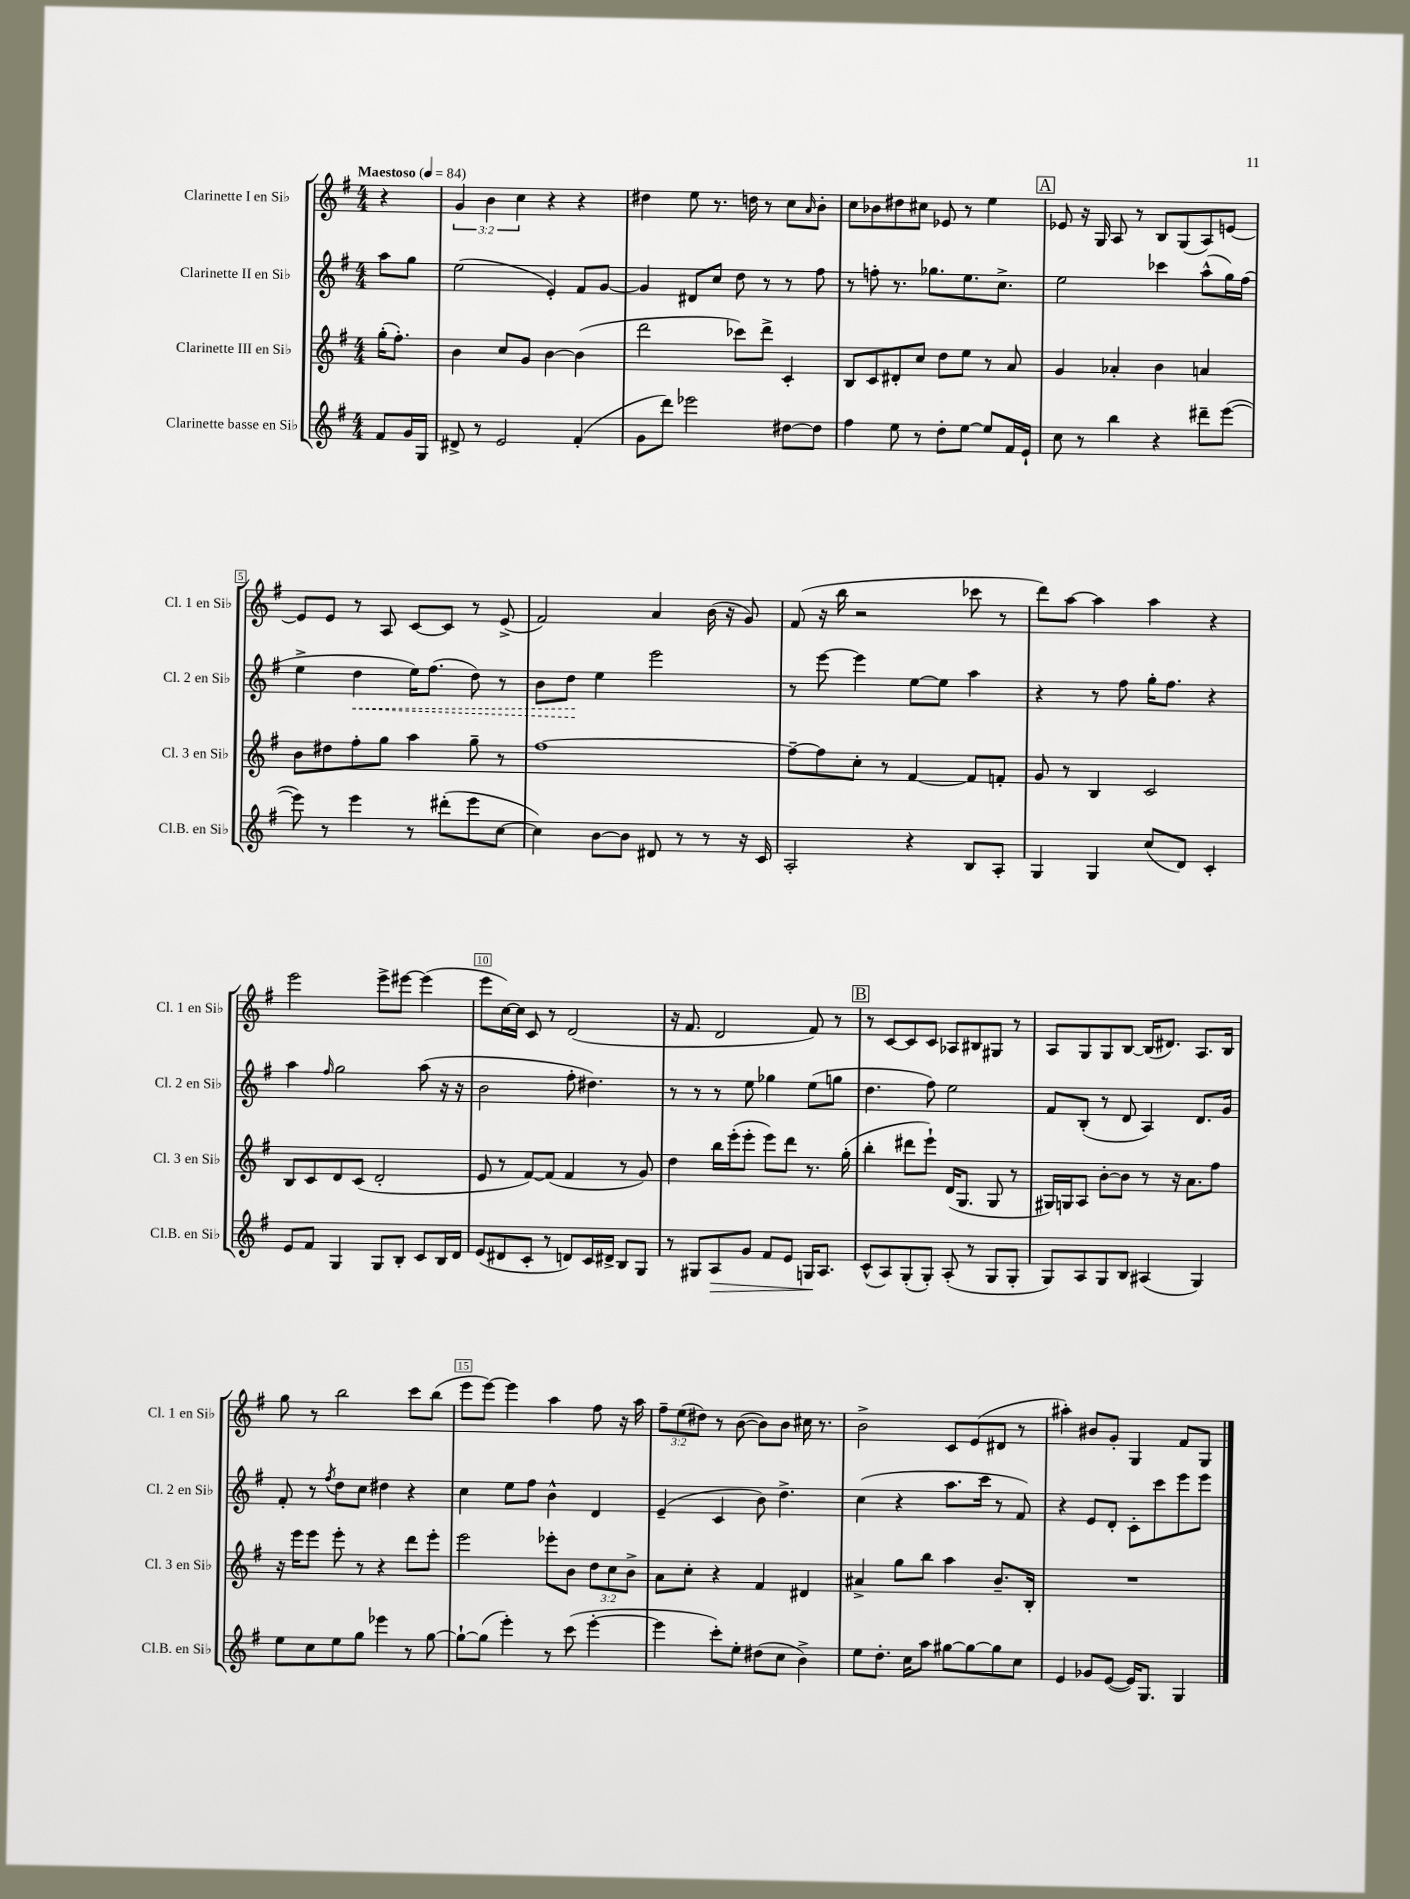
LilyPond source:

<<
\new StaffGroup <<
\new Staff = "s0" \with { instrumentName = "Clarinette I en Sib" shortInstrumentName = "Cl. 1 en Sib" } {
    \clef treble \key g \major \numericTimeSignature \time 4/4 \override Staff.TupletNumber.text = #tuplet-number::calc-fraction-text \partial 4 \tempo "Maestoso" 4 = 84
    r4 |
    \tuplet 3/2 { g'4 b'4 c''4 } r4 r4 |
    dis''4 e''8 r8. d''16 r8 c''8 \grace { a'16 } b'8-. |
    c''8 bes'8 dis''8 cis''8 ees'8 r8 e''4 |
    \mark \markup { \box "A" } ees'8 r16 g16 a8 r8 b8 g8( a8) e'8~ |
    e'8 e'8 r8 a8 c'8~ c'8 r8 e'8->( |
    fis'2) a'4 b'16( r16 g'8) |
    fis'8( r16 b''16 r2 ces'''8 r8 |
    d'''8) a''8~ a''4 a''4 r4 |
    e'''2 e'''8-> eis'''8~ eis'''4( |
    e'''8 c''16~) c''16 c'8 r8 d'2( |
    r16 fis'8. d'2 fis'8) r8 |
    \mark \markup { \box "B" } r8 c'8~ c'8 c'8 aes8 bis8 gis8 r8 |
    a8 g8 g8 b8~ b16( dis'8.) a8. b16 |
    g''8 r8 b''2 c'''8 b''8( |
    e'''8 e'''8~) e'''4 a''4 fis''8 r16 a''16 |
    \tuplet 3/2 { fis''8-- e''8( dis''8) } r8 b'8~( b'8) b'8 cis''16 r8. |
    b'2-> c'8 e'8( dis'8 r8 |
    ais''4-.) bis'8 g'8-. g4 fis'8 g8 \bar "|." |
}
\new Staff = "s1" \with { instrumentName = "Clarinette II en Sib" shortInstrumentName = "Cl. 2 en Sib" } {
    \clef treble \key g \major \numericTimeSignature \time 4/4 \partial 4
    a''8 g''8 |
    e''2( e'4-.) fis'8 g'8~ |
    g'4 dis'8 c''8 d''8 r8 r8 fis''8 |
    r8 f''8-. r8. ges''8. e''8. c''8.-> |
    \mark \markup { \box "A" } e''2 ces'''4 a''8-^( g''16) fis''16( |
    e''4-> \once \override Hairpin.style = #'dashed-line d''4\< e''16) fis''8.( d''8) r8 |
    b'8 d''8\! e''4 e'''2 |
    r8 e'''8~ e'''4 e''8~ e''8 a''4 |
    r4 r8 fis''8 g''16-. fis''8. r4 |
    a''4 \grace { fis''16 } g''2 a''8( r16 r16 |
    b'2 fis''8-. dis''4.) |
    r8 r8 r8 e''8 ges''4 e''8( g''8 |
    \mark \markup { \box "B" } d''4. fis''8) e''2 |
    fis'8 b8-.( r8 d'8 a4) d'8. g'16 |
    fis'8-. r8 \acciaccatura { fis''8 } d''8 c''8 dis''4 r4 |
    c''4 e''8 fis''8 b'4-^ d'4 |
    e'4--( c'4 b'8) d''4.-> |
    c''4( r4 a''8. c'''16 r8 fis'8) |
    r4 e'8 d'8-. c'8-. c'''8 e'''8 e'''8 \bar "|." |
}
\new Staff = "s2" \with { instrumentName = "Clarinette III en Sib" shortInstrumentName = "Cl. 3 en Sib" } {
    \clef treble \key g \major \numericTimeSignature \time 4/4 \override Staff.TupletNumber.text = #tuplet-number::calc-fraction-text \partial 4
    g''16-.( fis''8.-.) |
    b'4 c''8 g'8 b'4~ b'4( |
    d'''2 ces'''8) d'''8-> c'4-. |
    b8 c'8 dis'8-. c''8 d''8 e''8 r8 a'8 |
    \mark \markup { \box "A" } g'4 aes'4-. b'4 a'4 |
    b'8 dis''8 fis''8-. g''8 a''4 g''8-- r8 |
    fis''1~ |
    fis''8~-- fis''8 c''8-. r8 fis'4~ fis'8 f'8-. |
    g'8 r8 b4 c'2 |
    b8 c'8 d'8 c'8( d'2-. |
    e'8 r8 fis'8~) fis'8( fis'4 r8 g'8) |
    d''4 b''16 e'''16-.( e'''8-. e'''8) d'''8 r8. g''16-.( |
    \mark \markup { \box "B" } b''4-. dis'''8 e'''8-!) d'16( g8. g8 r8 |
    gis16) g16 a8 b'8~-. b'8 r8 r16 a'8. fis''8 |
    r16 e'''16 e'''8 e'''8-. r8 r4 d'''8 e'''8-. |
    e'''2 ees'''8-. b'8 \tuplet 3/2 { d''8 c''8 b'8-> } |
    a'8 c''8-. r4 fis'4 dis'4 |
    ais'4-> g''8 b''8 a''4 b'8.-- b16-. |
    R1 \bar "|." |
}
\new Staff = "s3" \with { instrumentName = "Clarinette basse en Sib" shortInstrumentName = "Cl.B. en Sib" } {
    \clef treble \key g \major \numericTimeSignature \time 4/4 \partial 4
    fis'8 g'16 g16 |
    dis'8-> r8 e'2 fis'4-.( |
    g'8 d'''8) ees'''2 dis''8~ dis''8 |
    fis''4 e''8 r8 d''8-. e''8~ e''8 fis'16 e'16-! |
    \mark \markup { \box "A" } c''8 r8 b''4 r4 dis'''8-- e'''8~( |
    e'''8) r8 e'''4 r8 dis'''8-.( e'''8 c''8~ |
    c''4) b'8~ b'8 dis'8 r8 r8 r16 c'16 |
    a2-. r4 b8 a8-. |
    g4 g4 c''8( d'8) c'4-. |
    e'8 fis'8 g4 g8 b8-. c'8 b16 d'16 |
    e'8( dis'8 c'8-. r8 d'8) c'16 dis'16-> b8 g8 |
    r8 gis8 a8\> g'8 fis'8 e'8 g16\! a8. |
    \mark \markup { \box "B" } c'8-^( a8) g8-.( g8-.) a8-.( r8 g8 g8-. |
    g8) a8 g8 b8 ais4( g4) |
    e''8 c''8 e''8 g''8 ees'''4 r8 g''8~ |
    g''8~-! g''8( e'''4-.) r8 c'''8( e'''4~-. |
    e'''4 c'''8-.) e''8-. dis''8( c''8 b'4->) |
    e''8 d''8.-. c''16 a''8 gis''8~ gis''8~ gis''8 c''8 |
    e'4 ges'8 e'8~( e'16) g8. g4 \bar "|." |
}
>>
>>
\layout { \context { \Score \override BarNumber.break-visibility = ##(#f #t #t) barNumberVisibility = #(every-nth-bar-number-visible 5) \override BarNumber.stencil = #(make-stencil-boxer 0.1 0.3 ly:text-interface::print) } }
